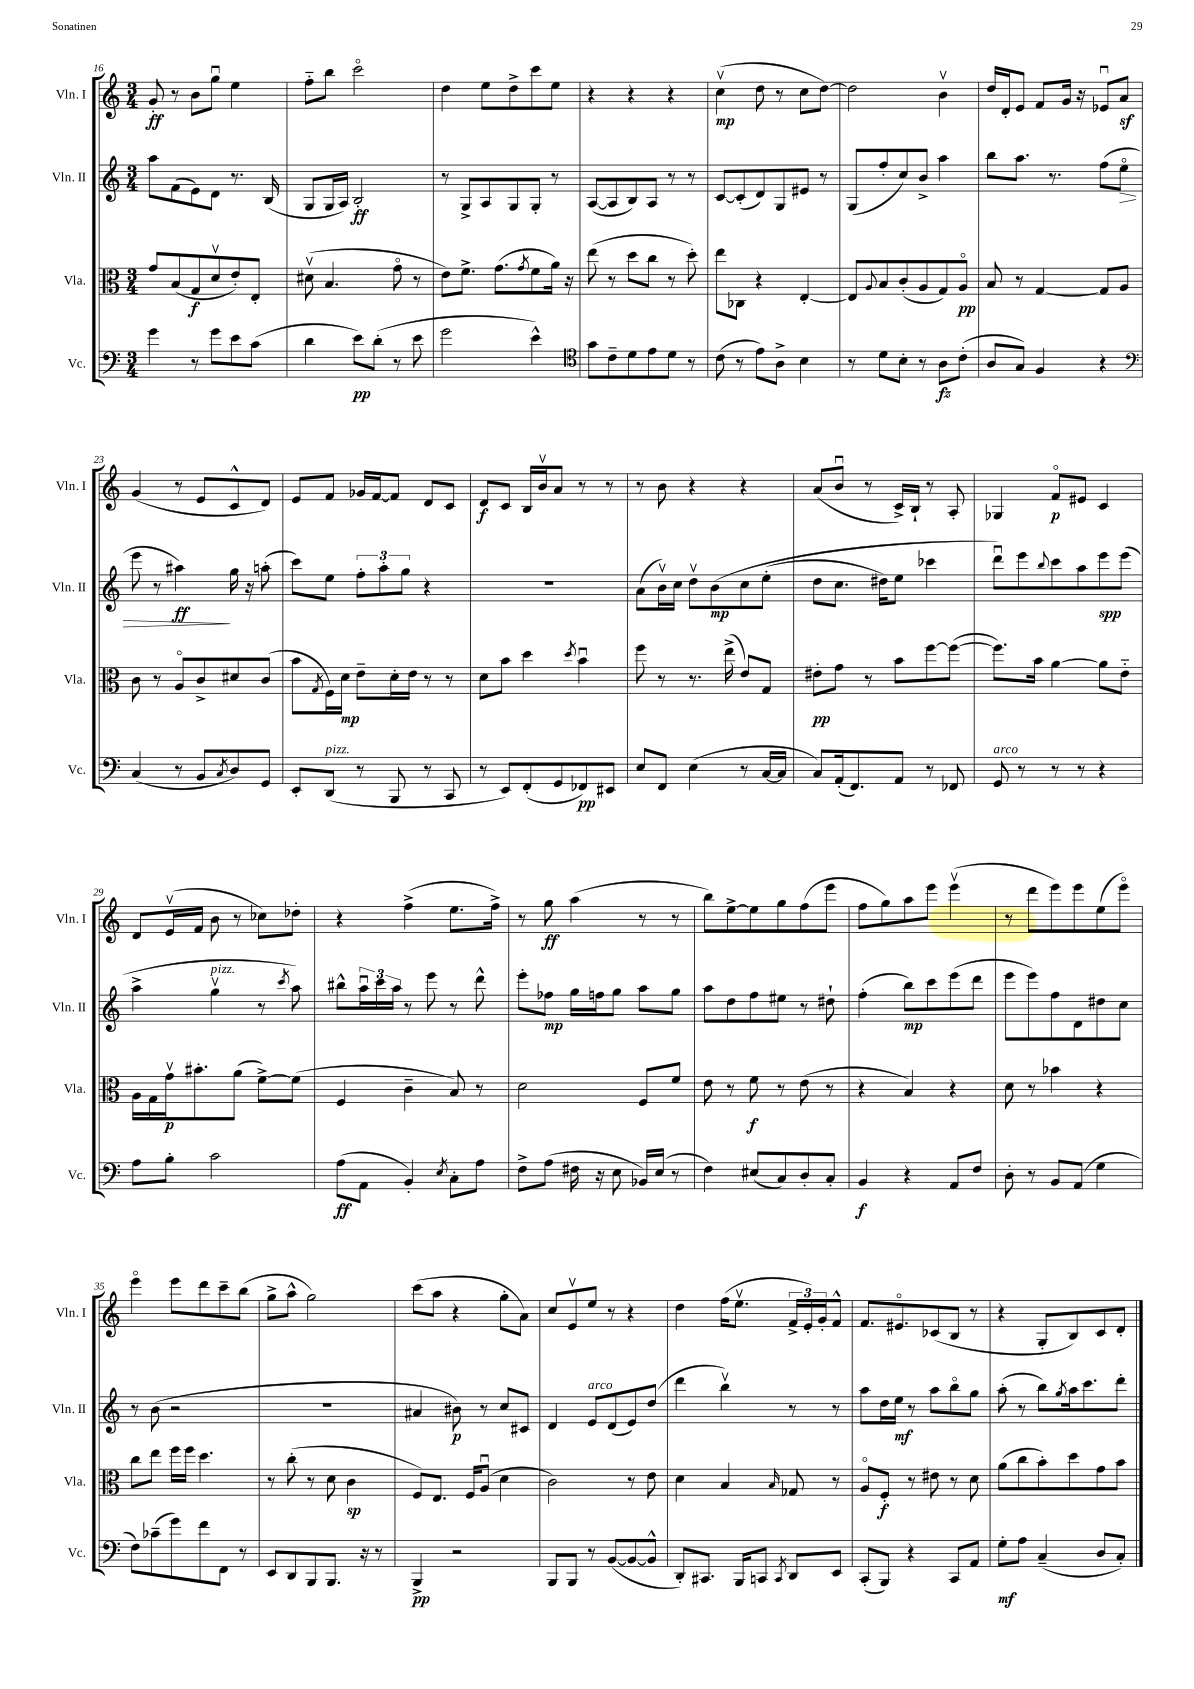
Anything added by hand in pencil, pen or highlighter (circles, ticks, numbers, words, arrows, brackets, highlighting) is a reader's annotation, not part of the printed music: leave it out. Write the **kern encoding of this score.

**kern	**dynam	**kern	**dynam	**kern	**dynam	**kern	**dynam
*part4	*part4	*part3	*part3	*part2	*part2	*part1	*part1
*staff4	*staff4	*staff3	*staff3	*staff2	*staff2	*staff1	*staff1
*I"Vc.	*	*I"Vla.	*	*I"Vln. II	*	*I"Vln. I	*
*I'Vc.	*	*I'Vla.	*	*I'Vln. II	*	*I'Vln. I	*
*clefF4	*	*clefC3	*	*clefG2	*	*clefG2	*
*k[]	*	*k[]	*	*k[]	*	*k[]	*
*M3/4	*	*M3/4	*	*M3/4	*	*M3/4	*
=16	=16	=16	=16	=16	=16	=16	=16
4g\	.	8g/L	.	8aa\L	.	8g'/	ff
.	.	(8B/	.	(8f\	.	8r	.
8r	.	8G/	f	8e\)	.	8b\L	.
8g\L	.	8dv/	.	8d\J	.	8ggu\J	.
8e\	.	8e'/)	.	8.r	.	4ee\	.
(8c\J	.	8E'/J	.	.	.	.	.
.	.	.	.	(16B/	.	.	.
=17	=17	=17	=17	=17	=17	=17	=17
4d\	.	(8d#Xv\	.	8G/L	.	8ff\L	.
.	.	4.B/	.	16G/L	.	8bb\J	.
.	.	.	.	16A/JJ)	.	.	.
8e\L)	pp	.	.	2B'/	ff	2ccc\	.
(8d'\J	.	.	.	.	.	.	.
8r	.	8g\	.	.	.	.	.
8e\	.	8r	.	.	.	.	.
=18	=18	=18	=18	=18	=18	=18	=18
2g\	.	8e\L)	.	8r	.	4dd\	.
.	.	8.f^\J	.	8G^/L	.	.	.
.	.	.	.	8A/	.	8ee\L	.
.	.	(8.g\L	.	.	.	.	.
.	.	.	.	8G/	.	8dd^\	.
.	.	8qg/	.	.	.	.	.
4e^^\)	.	8f\	.	8G'/J	.	8ccc\	.
.	.	16a\Jk)	.	8r	.	8ee\J	.
.	.	16r	.	.	.	.	.
=19	=19	=19	=19	=19	=19	=19	=19
*clefC4	*	*	*	*	*	*	*
8g\L	.	(8ee\	.	([8A/L	.	4r	.
8c~\	.	8r	.	8A/]	.	.	.
8d\	.	8dd\L	.	8B/)	.	4r	.
8e\	.	8cc\J	.	8A/J	.	.	.
8d\J	.	8r	.	8r	.	4r	.
8r	.	8dd'\)	.	8r	.	.	.
=20	=20	=20	=20	=20	=20	=20	=20
(8c\	.	8ee\L	.	[8c/L	.	(4ccv\	mp
8r	.	8C-X\J	.	(8c'/]	.	.	.
8e\L)	.	4r	.	8d/)	.	8dd\	.
8A^\J	.	.	.	8G/	.	8r	.
4B\	.	[4E'/	.	8e#X/J	.	8cc\L	.
.	.	.	.	8r	.	[8dd\J)	.
=21	=21	=21	=21	=21	=21	=21	=21
8r	.	8E/L]	.	(8G/L	.	2dd\]	.
.	.	8qqA/	.	.	.	.	.
8d\L	.	8B/	.	8ff'/	.	.	.
8B'\J	.	(8c'/	.	8cc/)	.	.	.
8r	.	8A/	.	8b^/J	.	.	.
8A\L	fz	8G/)	.	4aa\	.	4bv\	.
(8c'\J	.	8A/J	pp	.	.	.	.
=22	=22	=22	=22	=22	=22	=22	=22
8A/L	.	8B/	.	8bb\L	.	16dd/LL	.
.	.	.	.	.	.	16d'/J	.
8G/J)	.	8r	.	8.aa\J	.	8e/J	.
4F/	.	[4G/	.	.	.	8f/L	.
.	.	.	.	8.r	.	.	.
.	.	.	.	.	.	16g/Jk	.
.	.	.	.	.	.	16r	.
4r	.	8G/L]	.	(8ff\L	.	8e-Xu/L	.
!	!	!	!	!	!LO:HP:b	!	!
.	.	8A/J	.	8ee\J	>	8az/J	.
!!LO:LB:g=z
=23	=23	=23	=23	=23	=23	=23	=23
*clefF4	*	*	*	*	*	*	*
(4C/	.	8c\	.	8eee\	.	(4g/	.
.	.	8r	.	8r	.	.	.
8r	.	8A/L	.	4aa#X\)	ff	8r	.
8BB/L	.	8c^/	.	.	.	8e/L	.
8qC/	.	.	.	.	.	.	.
8D/)	.	8d#X/	.	16gg\	]	8c^^/	.
.	.	.	.	16r	.	.	.
8GG/J	.	(8c/J	.	(8aan'\	.	8d/J)	.
=24	=24	=24	=24	=24	=24	=24	=24
8EE'/L	.	8b\L	.	8ccc\L)	.	8e/L	.
.	.	8qG/	.	.	.	.	.
!LO:TX:a:i:t=pizz.	!	!	!	!	!	!	!
(8DD/J	.	16F\L)	.	8ee\J	.	8f/J	.
.	.	16d\JJ	mp	.	.	.	.
8r	.	8e~\L	.	12ff'\L	.	16g-X/LL	.
.	.	.	.	.	.	[16f/J	.
.	.	.	.	12aa'\	.	.	.
8BBB/	.	16d'\L	.	.	.	8f/J]	.
.	.	.	.	12gg\J	.	.	.
.	.	16e\JJ	.	.	.	.	.
8r	.	8r	.	4r	.	8d/L	.
8CC/	.	8r	.	.	.	8c/J	.
=25	=25	=25	=25	=25	=25	=25	=25
8r	.	8d\L	.	2.r	.	8d/L	f
8EE/L)	.	8b\J	.	.	.	8c/J	.
(8FF'/	.	4dd\	.	.	.	16B/LL	.
.	.	.	.	.	.	16bv/J	.
8GG/	.	.	.	.	.	8a/J	.
.	.	8qdd/	.	.	.	.	.
8FF-X/)	pp	4bu\	.	.	.	8r	.
8EE#X/J	.	.	.	.	.	8r	.
=26	=26	=26	=26	=26	=26	=26	=26
8E/L	.	8ff\	.	(8a\L	.	8r	.
8FF/J	.	8r	.	16bv\L)	.	8b\	.
.	.	.	.	16cc\JJ	.	.	.
(4E\	.	8.r	.	8ddv\L	.	4r	.
.	.	.	.	(8b\	mp	.	.
.	.	(16ee^\	.	.	.	.	.
8r	.	8e/L)	.	8cc\	.	4r	.
[16C/LL	.	8G/J	.	(8ee'\J	.	.	.
16C/JJ]	.	.	.	.	.	.	.
=27	=27	=27	=27	=27	=27	=27	=27
8C/L)	.	8e#X'\L	pp	8dd\L	.	(8a/L	.
(16AA'/k	.	8g\J	.	8.cc\J	.	8bu/J	.
8.FF/)	.	.	.	.	.	.	.
.	.	8r	.	.	.	8r	.
.	.	.	.	16dd#X\KL)	.	.	.
8AA/J	.	8b\L	.	8ee\J	.	16c^/LL)	.
.	.	.	.	.	.	16B`/JJ	.
8r	.	[8ff\	.	4ccc-X\	.	8r	.
8FF-X/	.	(8ff\J_	.	.	.	8A'/	.
=28	=28	=28	=28	=28	=28	=28	=28
!LO:TX:a:i:t=arco	!	!	!	!	!	!	!
8GG/	.	8.ff\L])	.	8dddu\L)	.	4G-X/	.
8r	.	.	.	8eee\	.	.	.
.	.	16b\Jk	.	.	.	.	.
.	.	.	.	8qqbb/	.	.	.
8r	.	[4a\	.	8ccc\	.	8f/L	p
8r	.	.	.	8aa\	.	8e#X/J	.
4r	.	8a\L]	.	8eee\	spp	4c/	.
.	.	8e\J	.	(8eee\J	.	.	.
!!LO:LB:g=z
=29	=29	=29	=29	=29	=29	=29	=29
8A\L	.	16A\LL	.	4aa^\	.	8d/L	.
.	.	16G\	.	.	.	.	.
8B'\J	.	16gv\J	p	.	.	(16ev/L	.
.	.	8.b#X'\	.	.	.	16f/JJ	.
!	!	!	!	!LO:TX:a:i:t=pizz.	!	!	!
2c\	.	.	.	4ggv\	.	8b\	.
.	.	(8a\J	.	.	.	8r	.
.	.	[8f^\L)	.	8r	.	8cc-X\L)	.
.	.	.	.	8qccc/	.	.	.
.	.	(8f\J]	.	8aa\)	.	8dd-X'\J	.
=30	=30	=30	=30	=30	=30	=30	=30
(8A\L	ff	4F/	.	8bb#X^^\L	.	4r	.
8AA\J	.	.	.	24aau\L	.	.	.
.	.	.	.	24ccc\	.	.	.
.	.	.	.	24aa\JJ	.	.	.
4BB'/)	.	4c~\	.	8r	.	(4ff^\	.
.	.	.	.	8eee\	.	.	.
8qE/	.	.	.	.	.	.	.
8C'\L	.	8B/)	.	8r	.	8.ee\L	.
8A\J	.	8r	.	8ddd^^\	.	.	.
.	.	.	.	.	.	16ff^\Jk)	.
=31	=31	=31	=31	=31	=31	=31	=31
8F^\L	.	2d\	.	8eee'\L	.	8r	.
(8A\J	.	.	.	8ff-X\J	mp	8gg\	ff
16F#X\	.	.	.	16gg\LL	.	(4aa\	.
16r	.	.	.	16ffn\J	.	.	.
8E\	.	.	.	8gg\J	.	.	.
16BB-X/LL)	.	8F/L	.	8aa\L	.	8r	.
(16E/JJ	.	.	.	.	.	.	.
8r	.	8f/J	.	8gg\J	.	8r	.
=32	=32	=32	=32	=32	=32	=32	=32
4F\)	.	8e\	.	8aa\L	.	8bb\L)	.
.	.	8r	.	8dd\	.	[8ee^\	.
(8E#X/L	.	8f\	f	8ff\	.	8ee\]	.
8C/)	.	8r	.	8ee#X\J	.	8gg\	.
8D'/	.	(8e\	.	8r	.	(8ff\	.
8C'/J	.	8r	.	8dd#X`\	.	8eee\J	.
=33	=33	=33	=33	=33	=33	=33	=33
4BB/	f	4r	.	(4ff'\	.	8ff\L	.
.	.	.	.	.	.	8gg\)	.
4r	.	4B/)	.	8bb\L)	mp	8aa\	.
.	.	.	.	8ccc\	.	8eee\J	.
8AA/L	.	4r	.	(8eee\	.	(4eeev\	.
8F/J	.	.	.	8ddd\J	.	.	.
=34	=34	=34	=34	=34	=34	=34	=34
8D'\	.	8d\	.	8eee\L	.	8r	.
8r	.	8r	.	8eee\)	.	8ddd\L	.
8BB/L	.	4b-X\	.	8ff\	.	8eee\)	.
(8AA/J	.	.	.	8d\	.	8eee\	.
4G\	.	4r	.	8dd#X\	.	(8ee\	.
.	.	.	.	8cc\J	.	8eee\J)	.
!!LO:LB:g=z
=35	=35	=35	=35	=35	=35	=35	=35
8F\L)	.	8cc\L	.	8r	.	4eee\	.
(8c-X~\	.	8ee\J	.	(8b\	.	.	.
8g\)	.	16ff\LL	.	2r	.	8eee\L	.
.	.	16ff\JJ	.	.	.	.	.
8f\	.	4.dd\	.	.	.	8ddd\	.
8FF\J	.	.	.	.	.	8ccc~\	.
8r	.	.	.	.	.	(8bb\J	.
=36	=36	=36	=36	=36	=36	=36	=36
8EE/L	.	8r	.	2.r	.	8gg^\L	.
8DD/	.	(8cc'\	.	.	.	8aa^^\J	.
8BBB/	.	8r	.	.	.	2gg\)	.
8.BBB/J	.	8d\	.	.	.	.	.
.	.	4c\	sp	.	.	.	.
16r	.	.	.	.	.	.	.
8r	.	.	.	.	.	.	.
=37	=37	=37	=37	=37	=37	=37	=37
4BBB^/	pp	8F/L)	.	4a#X/	.	(8ccc\L	.
.	.	8.E/J	.	.	.	8aa\J	.
2r	.	.	.	8b#X\)	p	4r	.
.	.	16F/KL	.	.	.	.	.
.	.	(8Au/J	.	8r	.	.	.
.	.	4d\	.	8cc/L	.	8gg'\L	.
.	.	.	.	8c#X/J	.	8a\J)	.
=38	=38	=38	=38	=38	=38	=38	=38
8BBB/L	.	2c\)	.	4d/	.	8cc/L	.
8BBB/J	.	.	.	.	.	8ev/	.
!	!	!	!	!LO:TX:a:i:t=arco	!	!	!
8r	.	.	.	8e/L	.	8ee/J	.
([8BB/L	.	.	.	(8d/	.	8r	.
8BB/_	.	8r	.	8e/)	.	4r	.
8BB^^/J]	.	8e\	.	(8dd/J	.	.	.
=39	=39	=39	=39	=39	=39	=39	=39
8DD'/L)	.	4d\	.	4ddd\	.	4dd\	.
8.CC#X/J	.	.	.	.	.	.	.
.	.	4B/	.	4bbv\)	.	(16ff\KL	.
16BBB/KL	.	.	.	.	.	8.eev\J	.
8CCn/J	.	.	.	.	.	.	.
8qCC/	.	16qqB/	.	.	.	.	.
8DD/L	.	8G-X/	.	8r	.	24f^/LL	.
.	.	.	.	.	.	24e'/)	.
.	.	.	.	.	.	24g'/J	.
8EE/J	.	8r	.	8r	.	8f^^/J	.
=40	=40	=40	=40	=40	=40	=40	=40
(8CC'/L	.	8A/L	.	8aa\L	.	8.f/L	.
8BBB/J)	.	8F'/J	f	16dd\L	.	.	.
.	.	.	.	16ee\JJ	mf	8.e#X/	.
4r	.	8r	.	8r	.	.	.
.	.	8e#X\	.	8aa\L	.	(8c-X/	.
8CC/L	.	8r	.	8bb\	.	8B/J	.
8AA/J	.	8d\	.	8gg\J	.	8r	.
=41	=41	=41	=41	=41	=41	=41	=41
8G'\L	mf	(8a\L	.	(8aa'\	.	4r	.
8A\J	.	8cc\	.	8r	.	.	.
(4C~/	.	8b'\)	.	8bb\L)	.	8G'/L	.
.	.	.	.	8qgg/	.	.	.
.	.	8dd\	.	16aa\k	.	8B/)	.
.	.	.	.	8.ccc\	.	.	.
8D/L	.	8g\	.	.	.	8c/	.
8C'/J)	.	8b\J	.	8ddd'\J	.	8d'/J	.
==	==	==	==	==	==	==	==
*-	*-	*-	*-	*-	*-	*-	*-
